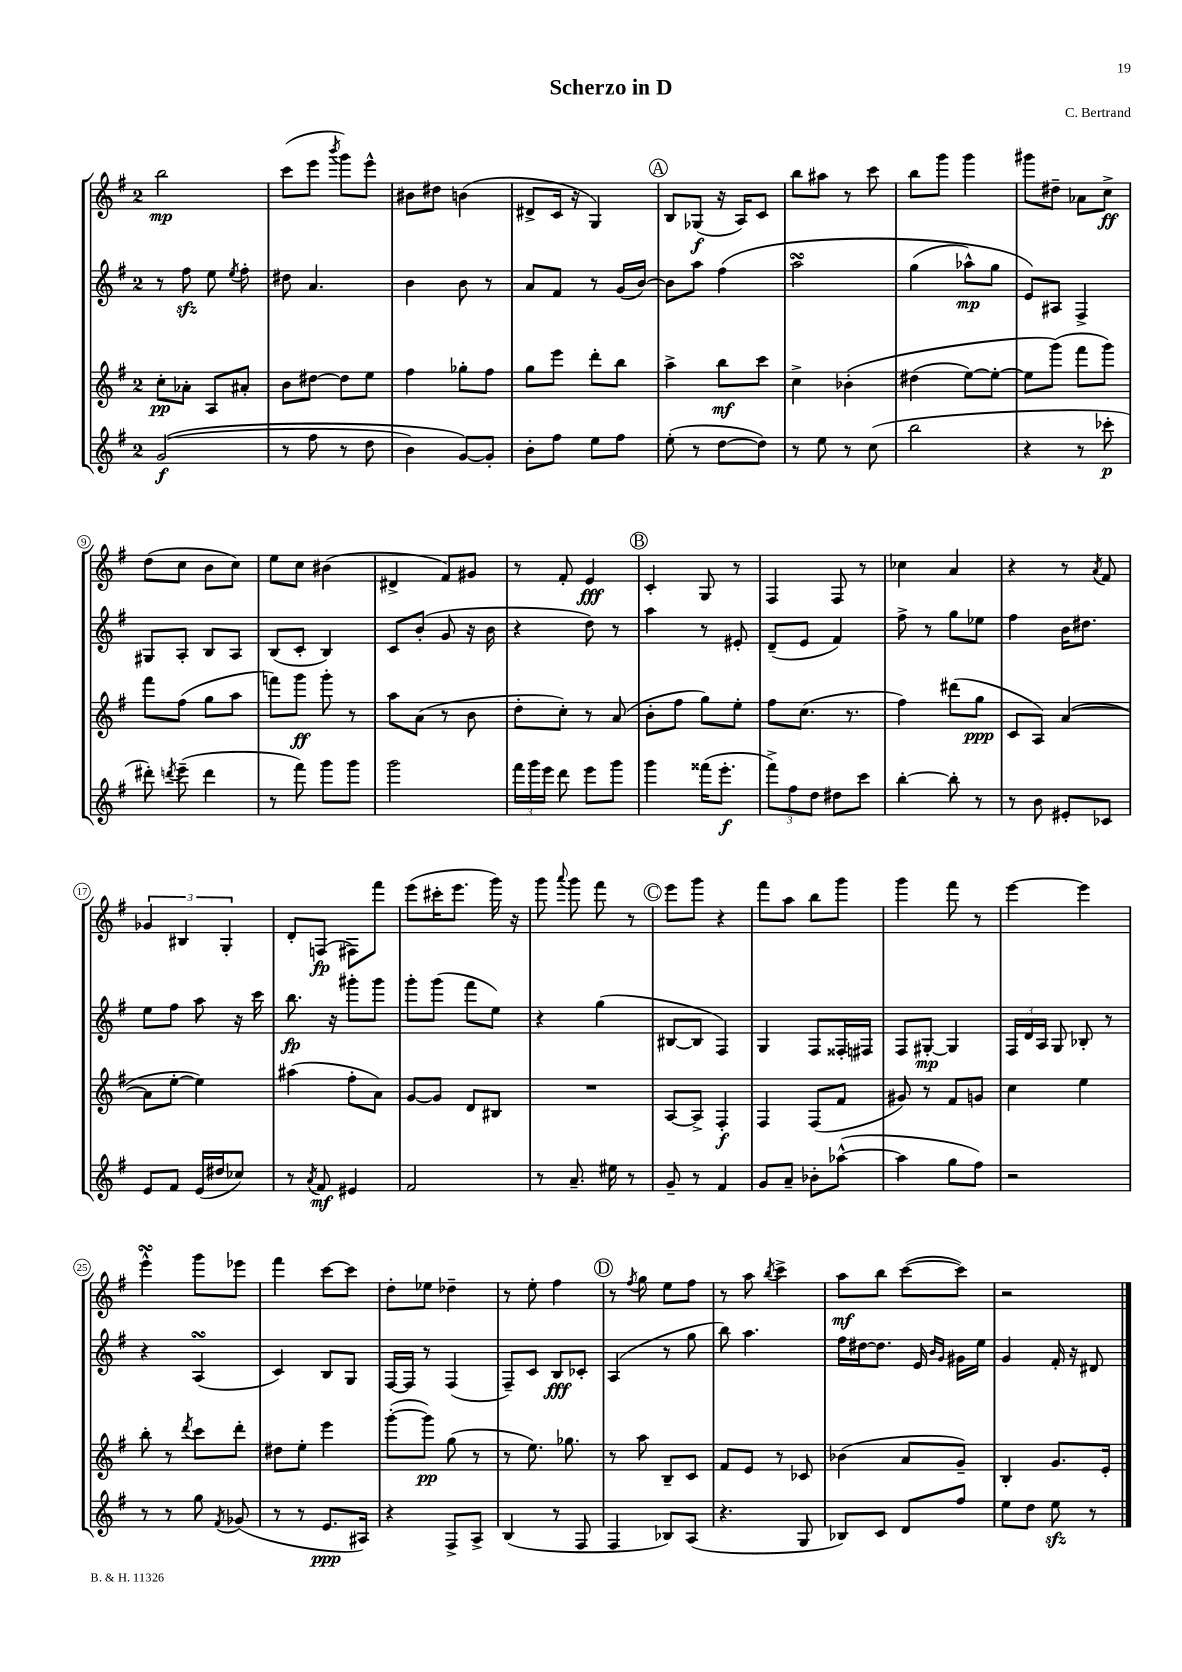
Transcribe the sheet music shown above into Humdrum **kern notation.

**kern	**kern	**kern	**kern
*staff4	*staff3	*staff2	*staff1
*clefG2	*clefG2	*clefG2	*clefG2
*k[f#]	*k[f#]	*k[f#]	*k[f#]
*M2/4	*M2/4	*M2/4	*M2/4
&((2g	8cc'	8r	2bb
.	8a-'	8ff#	.
.	8A	8ee	.
.	.	8qee	.
.	8a#'	8ff#'	.
=	=	=	=
8r	8b	8dd#	(8ccc
8ff#	[8dd#	4.a	8eee
.	.	.	8qbbb
8r	8dd#]	.	8ggg)
8dd	8ee	.	8eee^^
=	=	=	=
4b)	4ff#	4b	8b#
.	.	.	8dd#
[8g&)	8gg-'	8b	(4b
8g']	8ff#	8r	.
=	=	=	=
8b'	8gg	8a	8d#^
8ff#	8eee	8f#	16c
.	.	.	16r
8ee	8ddd'	8r	4G)
8ff#	8bb	(16g	.
.	.	[16b)	.
=	=	=	=
(8ee'	4aa^	8b]	8B
8r	.	8aa	(8G-
[8dd	8bb	&(4ff#	16r
.	.	.	16A)
8dd])	8ccc	.	8c
=	=	=	=
8r	4cc^	2aa	8bb
8ee	.	.	8aa#
8r	&(4b-'	.	8r
(8cc	.	.	8ccc
=	=	=	=
2bb	(4dd#	(4gg	8bb
.	.	.	8ggg
.	[8ee)	8aa-^^)	4ggg
.	8ee'_	8gg	.
=	=	=	=
4r	8ee]	8e&)	8ggg#
.	(8ggg&)	8A#	8dd#~
8r	8fff#	4F#^	8a-
8ccc-'	8ggg)	.	8cc^
=	=	=	=
8ddd#')	8fff#	8G#	(8dd
8qddd	.	.	.
(8eee~	(8ff#	8A'	8cc
4ddd	8gg	8B	8b
.	8aa	8A	8cc)
=	=	=	=
8r	8fff)	(8B	8ee
8fff#)	8ggg	8c'	8cc
8ggg	8ggg'	4B)	(4b#
8ggg	8r	.	.
=	=	=	=
2ggg	8aa	8c	4d#^
.	(8a	(8b'	.
.	8r	8g	8f#)
.	8b	16r	8g#
.	.	16b	.
=	=	=	=
24fff#	8dd'	4r	8r
24ggg	.	.	.
24eee	.	.	.
8ddd	8cc')	.	8f#'
8eee	8r	8dd)	4e
8ggg	(8a	8r	.
=	=	=	=
4ggg	8b'	4aa	4c'
.	8ff#	.	.
(16fff##	8gg)	8r	8G
8.eee'	.	.	.
.	8ee'	8e#'	8r
=	=	=	=
12fff#^)	8ff#	(8d~	4F#
12ff#	.	.	.
.	(8.cc	8e	.
12dd	.	.	.
8dd#	.	4f#)	8F#
.	8.r	.	.
8ccc	.	.	8r
=	=	=	=
[4bb'	4ff#)	8ff#^	4cc-
.	.	8r	.
8bb']	(8ddd#	8gg	4a
8r	8gg	8ee-	.
=	=	=	=
8r	8c	4ff#	4r
8b	8A)	.	.
8e#'	([4a	16b	8r
.	.	8.dd#	.
.	.	.	8qa
8c-	.	.	8f#
=	=	=	=
8e	8a]	8ee	6g-
8f#	[8ee'	8ff#	.
.	.	.	6B#
(16e	4ee])	8aa	.
16dd#	.	.	.
.	.	.	6G'
8cc-)	.	16r	.
.	.	16ccc	.
=	=	=	=
8r	(4aa#	8.bb	8d'
8qa	.	.	.
8f#	.	.	(8F
.	.	16r	.
4e#	8ff#'	8ggg#'	8F#)
.	8a)	8ggg#	8fff#
=	=	=	=
2f#	[8g	8ggg'	(8eee
.	8g]	(8ggg	16ccc#'
.	.	.	8.eee
.	8d	8fff#	.
.	8B#	8ee)	16ggg)
.	.	.	16r
=	=	=	=
8r	2r	4r	8ggg
.	.	.	8qqaaa
8.a~	.	.	8ggg
.	.	(4gg	8fff#
16ee#	.	.	.
8r	.	.	8r
=	=	=	=
8g~	[8A	[8B#	8eee
8r	8A^]	8B#]	8ggg
4f#	4F#'	4F#)	4r
=	=	=	=
8g	4F#	4G	8fff#
8a~	.	.	8aa
8b-'	(8F#	8F#	8bb
([8aa-^^	8f#	16F##'	8ggg
.	.	16F#	.
=	=	=	=
4aa-]	8g#)	8F#	4ggg
.	8r	[8G#'	.
8gg	8f#	4G#]	8fff#
8ff#)	8g	.	8r
=	=	=	=
2r	4cc	24F#	[4eee
.	.	24d	.
.	.	24A	.
.	.	8G	.
.	4ee	8B-'	4eee]
.	.	8r	.
=	=	=	=
8r	8bb'	4r	4eee^^
8r	8r	.	.
.	8qddd	.	.
8gg	8ccc	(4A	8ggg
8qf#	.	.	.
(8g-	8ddd'	.	8eee-
=	=	=	=
8r	8dd#	4c)	4fff#
8r	8ee'	.	.
8.e	4eee	8B	[8ccc
.	.	8G	8ccc]
16A#)	.	.	.
=	=	=	=
4r	([8ggg'	[16F#	8dd'
.	.	16F#]	.
.	8ggg])	8r	8ee-
8F#^	(8gg	(4F#	4dd-~
8A^	8r	.	.
=	=	=	=
(4B	8r	8F#~)	8r
.	8.ee)	8c	8ee'
8r	.	8B	4ff#
.	8.gg-	.	.
8F#	.	8c-'	.
=	=	=	=
4F#	8r	(4A	8r
.	.	.	8qff#
.	8aa	.	8gg
8B-)	8B~	8r	8ee
(8A	8c	8gg	8ff#
=	=	=	=
4.r	8f#	8bb)	8r
.	8e	4.aa	8aa
.	.	.	8qbb
.	8r	.	4ccc^
8G	8c-	.	.
=	=	=	=
8B-)	(4b-	16ff#	8aa
.	.	[16dd#	.
8c	.	8.dd#]	8bb
8d	8a	.	([8ccc
.	.	16e	.
.	.	16qqb	.
.	.	16qqg	.
8ff#	8g~)	16g#	8ccc])
.	.	16ee	.
=	=	=	=
8ee	4B'	4g	2r
8dd	.	.	.
8ee	8.g	16f#'	.
.	.	16r	.
8r	.	8d#	.
.	16e'	.	.
==	==	==	==
*-	*-	*-	*-
